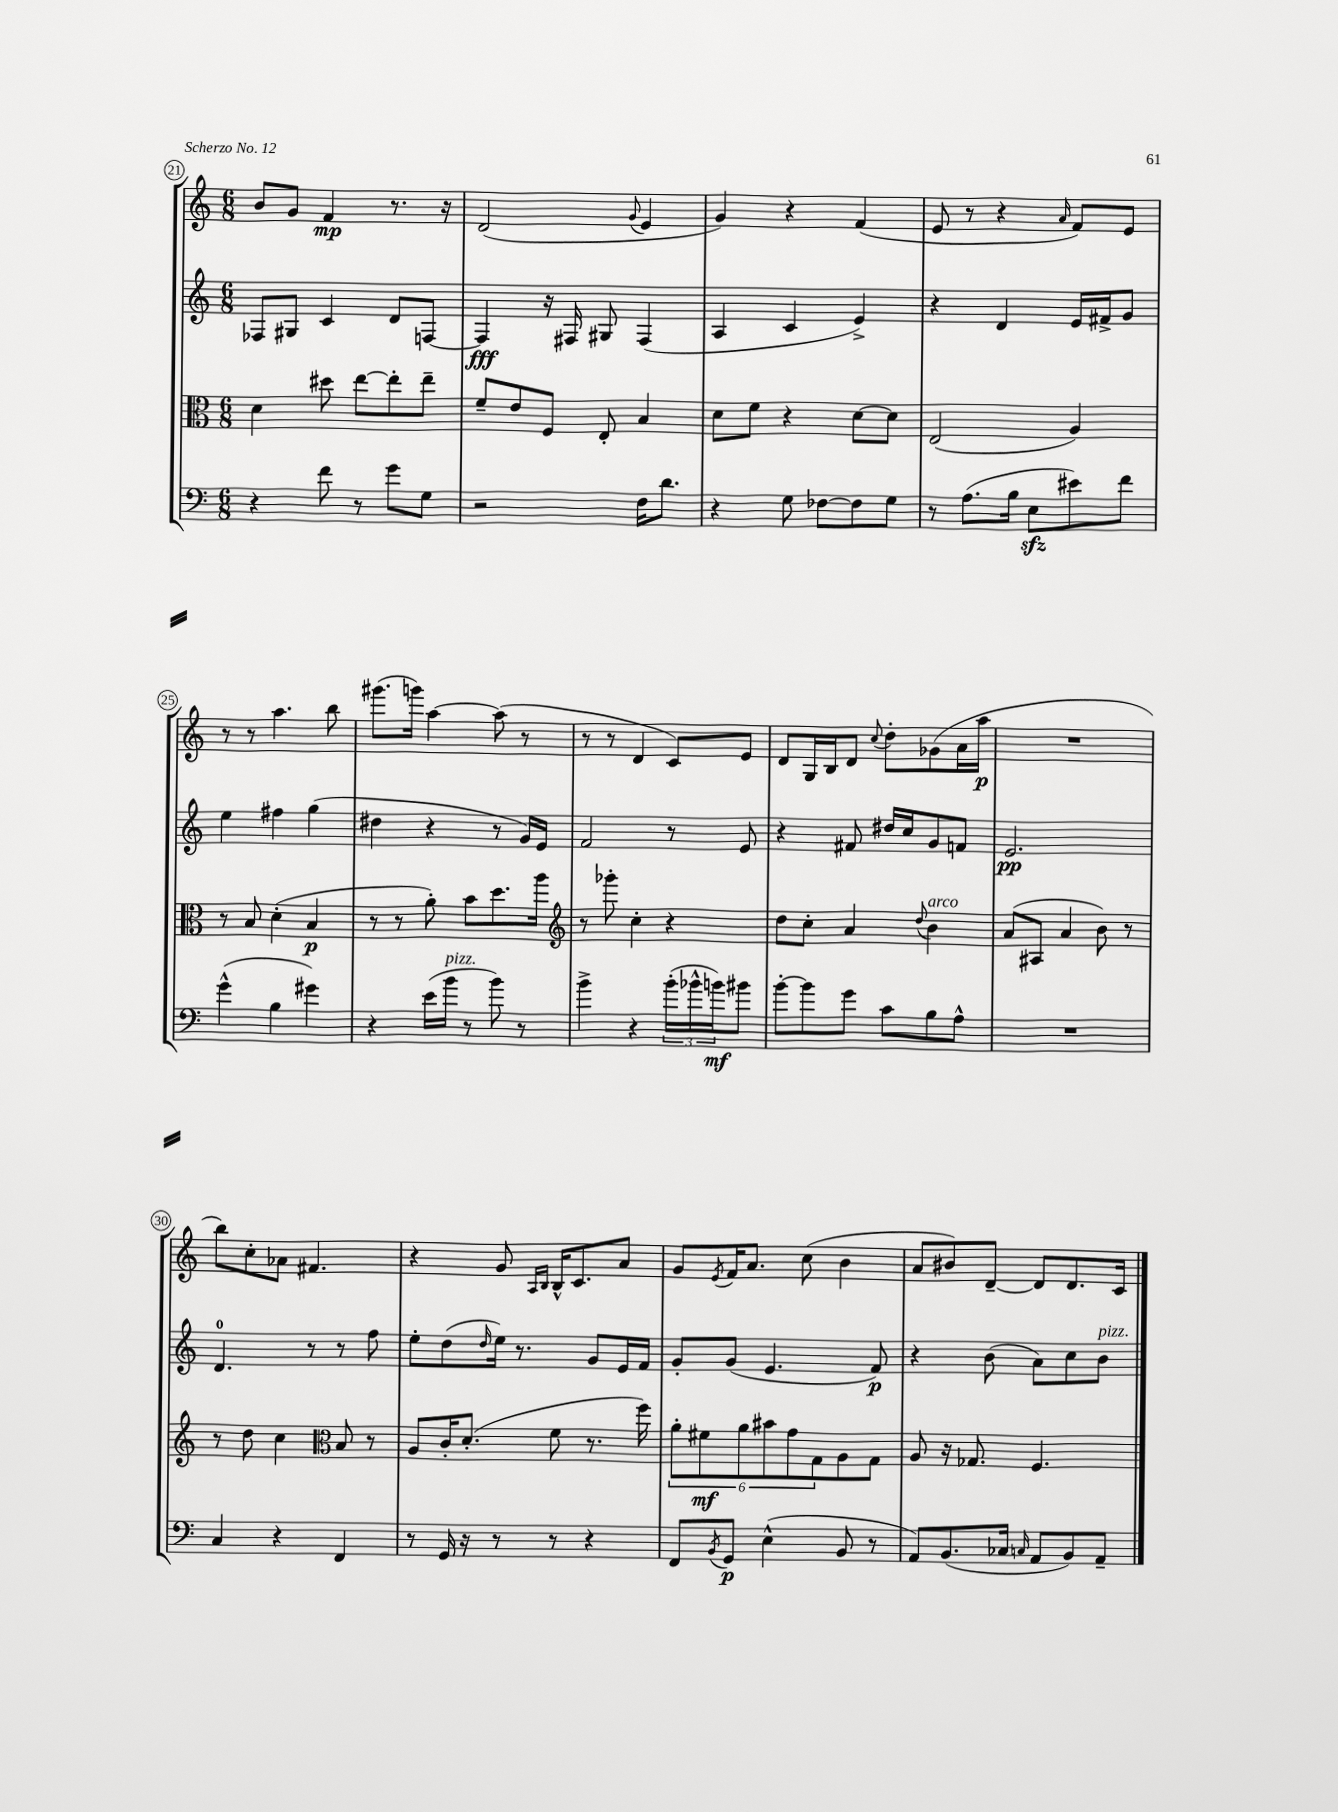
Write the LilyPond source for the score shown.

<<
\new StaffGroup <<
\new Staff = "s0" {
    \clef treble \key c \major \numericTimeSignature \time 6/8
    b'8 g'8 f'4\mp r8. r16 |
    d'2( \appoggiatura { g'8 } e'4 |
    g'4) r4 f'4( |
    e'8 r8 r4 \grace { a'16 } f'8) e'8 |
    r8 r8 a''4. b''8 |
    gis'''8.( g'''16) a''4~ a''8( r8 |
    r8 r8 d'4 c'8) e'8 |
    d'8 g16 b16 d'8 \appoggiatura { c''8 } d''8-. ges'8( a'16 a''16\p |
    R2. |
    b''8) c''8-. aes'8 fis'4. |
    r4 g'8 \grace { a16 b16 } b16-^ c'8. a'8 |
    g'8 \acciaccatura { e'8 } f'16 a'8. c''8( b'4 |
    a'8 bis'8) d'8~-- d'8 d'8. c'16 \bar "|." |
}
\new Staff = "s1" {
    \clef treble \key c \major \numericTimeSignature \time 6/8
    fes8 gis8 c'4 d'8 f8~ |
    f4\fff r16 fis16 gis8 fis4( |
    a4 c'4 e'4->) |
    r4 d'4 e'16 fis'16-> g'8 |
    e''4 fis''4 g''4( |
    dis''4 r4 r8 g'16) e'16 |
    f'2 r8 e'8 |
    r4 fis'8 dis''16 c''16 g'8 f'8 |
    e'2.\pp |
    d'4.-0 r8 r8 f''8 |
    e''8-. d''8( \grace { d''16 } e''16) r8. g'8 e'16 f'16 |
    g'8-. g'8( e'4. f'8\p) |
    r4 b'8( a'8) c''8 b'8^\markup { \italic "pizz." } \bar "|." |
}
\new Staff = "s2" {
    \clef alto \key c \major \numericTimeSignature \time 6/8
    d'4 dis''8 e''8~ e''8-. e''8-- |
    f'8-- e'8 f8 e8-. b4 |
    d'8 f'8 r4 d'8~ d'8 |
    e2( a4) |
    r8 b8 d'4-.( b4\p |
    r8 r8 a'8-.) b'8 d''8. a''16 |
    \clef treble r8 ges'''8-. c''4-. r4 |
    d''8 c''8-. a'4 \appoggiatura { d''8 } b'4^\markup { \italic "arco" } |
    a'8( ais8 a'4 b'8) r8 |
    r8 d''8 c''4 \clef alto b8 r8 |
    a8 c'16-. d'8.-.( f'8 r8. f''16) |
    \tuplet 6/4 { a'8-. fis'8\mf a'8 bis'8 g'8 g8 } a8 g8 |
    a8 r16 ges8. f4. \bar "|." |
}
\new Staff = "s3" {
    \clef bass \key c \major \numericTimeSignature \time 6/8
    r4 f'8 r8 g'8 g8 |
    r2 f16 d'8. |
    r4 g8 fes8~ fes8 g8 |
    r8 a8.( b16 e8\sfz eis'8) f'8 |
    g'4-^( b4 gis'4) |
    r4 e'16( b'16^\markup { \italic "pizz." } r8 b'8) r8 |
    b'4-> r4 \tuplet 3/2 { b'16-.( bes'16-^ b'16\mf) } bis'8 |
    b'8~-. b'8 g'8 c'8 b8 a8-^ |
    R2. |
    c4 r4 f,4 |
    r8 g,16 r16 r8 r8 r4 |
    f,8 \acciaccatura { b,8 } g,8\p e4-^( b,8 r8 |
    a,8) b,8.( ces16 \grace { c16 } a,8 b,8) a,8-- \bar "|." |
}
>>
>>
\layout { \context { \Score currentBarNumber = #21 \override BarNumber.stencil = #(make-stencil-circler 0.1 0.3 ly:text-interface::print) } }
